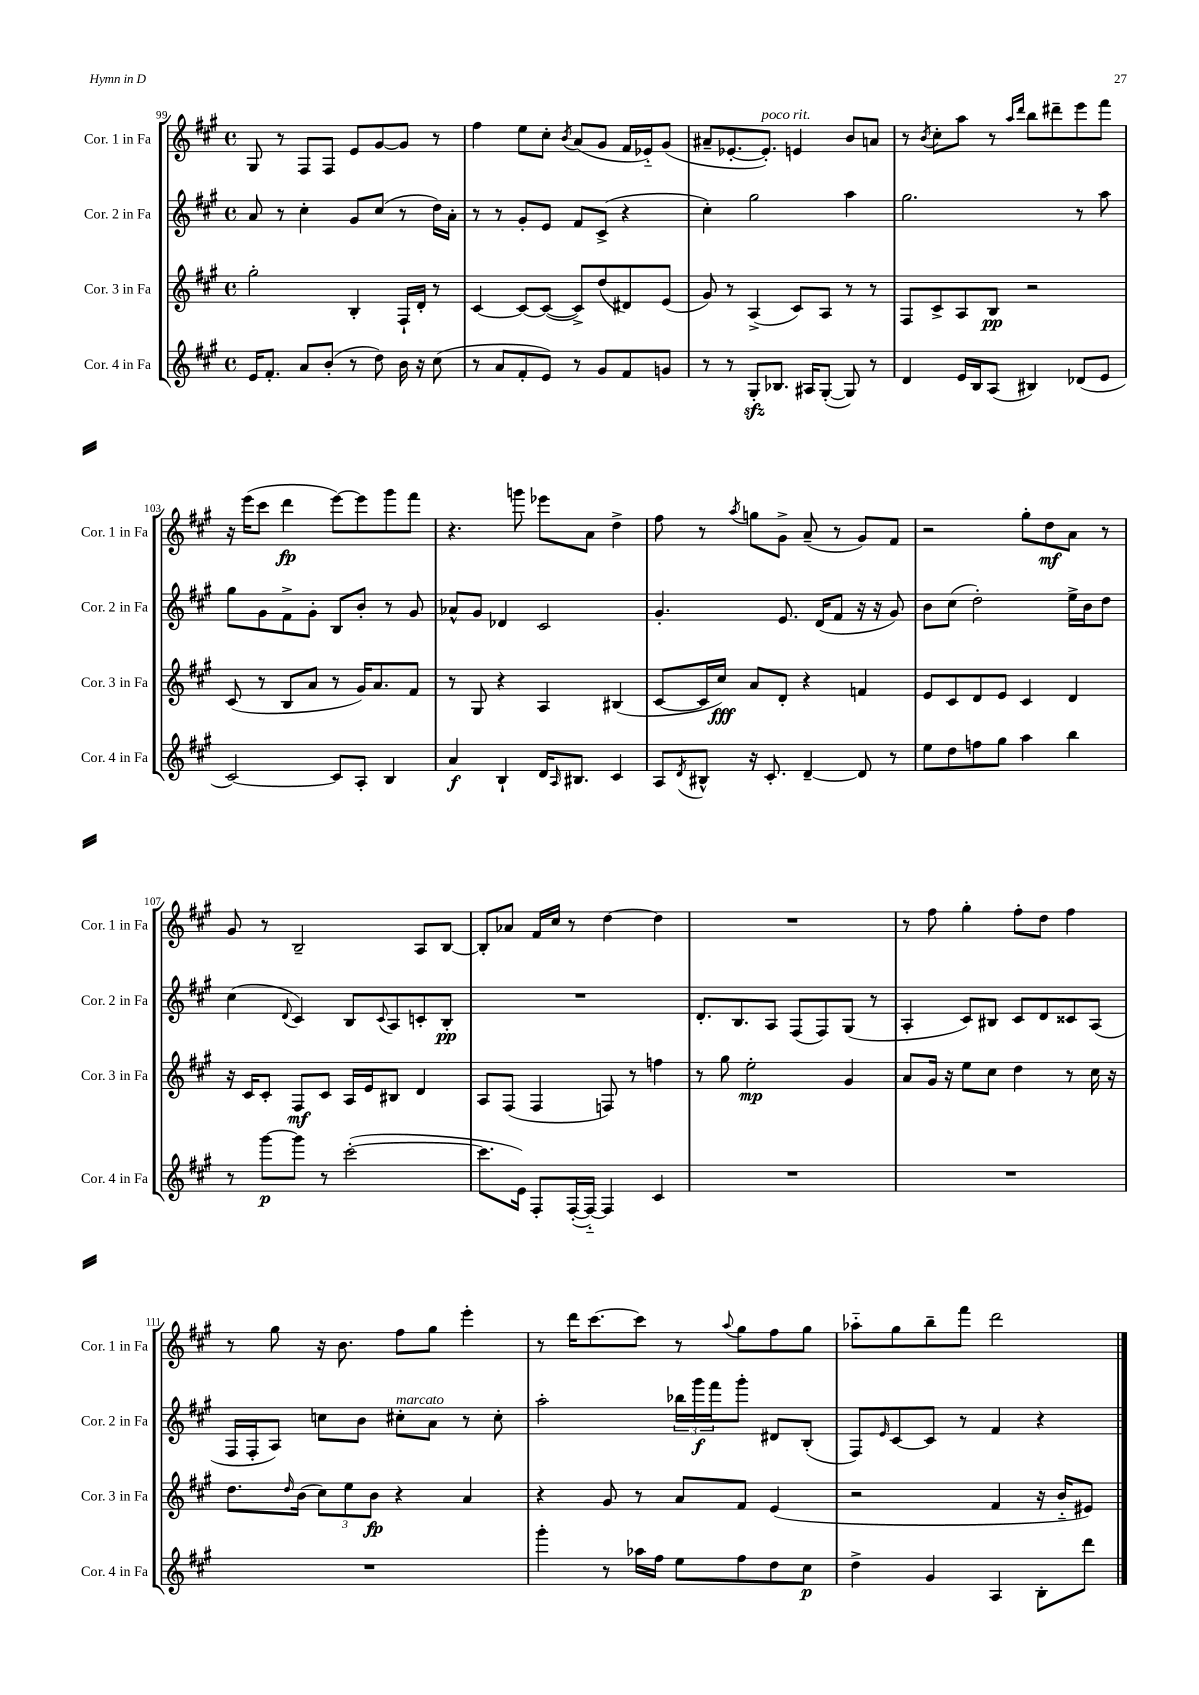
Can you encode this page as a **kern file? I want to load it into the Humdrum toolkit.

**kern	**dynam	**kern	**dynam	**kern	**dynam	**kern	**dynam
*part4	*part4	*part3	*part3	*part2	*part2	*part1	*part1
*staff4	*staff4	*staff3	*staff3	*staff2	*staff2	*staff1	*staff1
*I"Cor. 4 in Fa	*	*I"Cor. 3 in Fa	*	*I"Cor. 2 in Fa	*	*I"Cor. 1 in Fa	*
*I'Cor. 4 in Fa	*	*I'Cor. 3 in Fa	*	*I'Cor. 2 in Fa	*	*I'Cor. 1 in Fa	*
*clefG2	*	*clefG2	*	*clefG2	*	*clefG2	*
*k[f#c#g#]	*	*k[f#c#g#]	*	*k[f#c#g#]	*	*k[f#c#g#]	*
*M4/4	*	*M4/4	*	*M4/4	*	*M4/4	*
*met(c)	*	*met(c)	*	*met(c)	*	*met(c)	*
=99	=99	=99	=99	=99	=99	=99	=99
16e/KL	.	2gg#'\	.	8a/	.	8G#/	.
8.f#'/J	.	.	.	.	.	.	.
.	.	.	.	8r	.	8r	.
8a/L	.	.	.	4cc#'\	.	8F#/L	.
(8b'/J	.	.	.	.	.	8F#/J	.
8r	.	4B'/	.	8g#/L	.	8e/L	.
8dd\)	.	.	.	(8cc#/J	.	[8g#/	.
16b\	.	16F#`/LL	.	8r	.	8g#/J]	.
16r	.	16d'/JJ	.	.	.	.	.
(8cc#\	.	8r	.	16dd\LL)	.	8r	.
.	.	.	.	16a'\JJ	.	.	.
=100	=100	=100	=100	=100	=100	=100	=100
8r	.	[4c#/	.	8r	.	4ff#\	.
8a/L	.	.	.	8r	.	.	.
8f#'/	.	8c#/L_	.	8g#'/L	.	8ee\L	.
8e/J)	.	(8c#/J_	.	8e/J	.	8cc#'\J	.
.	.	.	.	.	.	8qb/	.
8r	.	8c#^/L])	.	8f#/L	.	(8a/L	.
8g#/L	.	(8dd/	.	(8c#^/J	.	8g#/J	.
8f#/	.	8d#X/)	.	4r	.	16f#/LL	.
.	.	.	.	.	.	16e-X/J)	.
8gn/J	.	(8e/J	.	.	.	(8g#/J	.
=101	=101	=101	=101	=101	=101	=101	=101
8r	.	8g#/)	.	4cc#'\)	.	8a#X~/L	.
8r	.	8r	.	.	.	[8.e-X'/	.
8G#zz'/L	.	(4A^/	.	2gg#\	.	.	.
!	!	!	!	!	!	!LO:TX:a:i:t=poco rit.	!
.	.	.	.	.	.	8.e-'/J])	.
8.B-X/J	.	.	.	.	.	.	.
.	.	8c#/L)	.	.	.	4en/	.
16A#X/KL	.	.	.	.	.	.	.
([8G#'/J	.	8A/J	.	.	.	.	.
8G#/])	.	8r	.	4aa\	.	8b/L	.
8r	.	8r	.	.	.	8an/J	.
=102	=102	=102	=102	=102	=102	=102	=102
4d/	.	8F#/L	.	2.gg#\	.	8r	.
.	.	.	.	.	.	8qb/	.
.	.	8c#^/	.	.	.	8cc#'\L	.
16e/LL	.	8A/	.	.	.	8aa\J	.
16B/J	.	.	.	.	.	.	.
(8A/J	.	8B/J	pp	.	.	8r	.
.	.	.	.	.	.	16qqaa/LL	.
.	.	.	.	.	.	16qqddd/JJ	.
4B#X/)	.	2r	.	.	.	8bb\L	.
.	.	.	.	.	.	8ddd#X~\	.
(8d-X/L	.	.	.	8r	.	8eee\	.
8e/J	.	.	.	8aa\	.	8fff#\J	.
!!LO:LB:g=z
=103	=103	=103	=103	=103	=103	=103	=103
[2c#/)	.	(8c#/	.	8gg#\L	.	16r	.
.	.	.	.	.	.	(16eee\KL	.
.	.	8r	.	8g#\	.	8ccc#\J	.
.	.	8B/L	.	8f#^\	.	4ddd\	fp
.	.	8a/J	.	8g#'\J	.	.	.
8c#/L]	.	8r	.	8B/L	.	[8eee\L)	.
8A'/J	.	16g#/KL)	.	8b'/J	.	8eee\]	.
.	.	8.a/	.	.	.	.	.
4B/	.	.	.	8r	.	8ggg#\	.
.	.	8f#/J	.	8g#/	.	8fff#\J	.
=104	=104	=104	=104	=104	=104	=104	=104
4a/	f	8r	.	8a-X^^/L	.	4.r	.
.	.	8G#/	.	8g#/J	.	.	.
4B`/	.	4r	.	4d-X/	.	.	.
.	.	.	.	.	.	8gggn\	.
16d/KL	.	4A/	.	2c#/	.	8eee-X\L	.
16qqA/	.	.	.	.	.	.	.
8.B#X/J	.	.	.	.	.	.	.
.	.	.	.	.	.	8a\J	.
4c#/	.	(4B#X/	.	.	.	4dd^\	.
=105	=105	=105	=105	=105	=105	=105	=105
8A/L	.	[8c#/L	.	4.g#'/	.	8ff#\	.
8qd/	.	.	.	.	.	.	.
8B#X^^/J	.	16c#/L]	.	.	.	8r	.
.	.	16cc#/JJ)	fff	.	.	.	.
.	.	.	.	.	.	8qaa/	.
16r	.	8a/L	.	.	.	8ggn\L	.
8.c#'/	.	.	.	.	.	.	.
.	.	8d'/J	.	8.e/	.	8g#^\J	.
[4d~/	.	4r	.	.	.	(8a~/	.
.	.	.	.	(16d/KL	.	.	.
.	.	.	.	8f#/J	.	8r	.
8d/]	.	4fn/	.	16r	.	8g#/L)	.
.	.	.	.	16r	.	.	.
8r	.	.	.	8g#/)	.	8f#/J	.
=106	=106	=106	=106	=106	=106	=106	=106
8ee\L	.	8e/L	.	8b\L	.	2r	.
8dd\	.	8c#/	.	(8cc#\J	.	.	.
8ffn\	.	8d/	.	2dd'\)	.	.	.
8gg#\J	.	8e/J	.	.	.	.	.
4aa\	.	4c#/	.	.	.	8gg#'\L	.
.	.	.	.	.	.	8dd\	mf
4bb\	.	4d/	.	16ee^\LL	.	8a\J	.
.	.	.	.	16b\J	.	.	.
.	.	.	.	8dd\J	.	8r	.
!!LO:LB:g=z
=107	=107	=107	=107	=107	=107	=107	=107
8r	.	16r	.	(4cc#\	.	8g#/	.
.	.	16c#/KL	.	.	.	.	.
[8ggg#\L	p	8c#'/J	.	.	.	8r	.
.	.	.	.	8qqd/	.	.	.
8ggg#\J]	.	8F#/L	mf	4c#/)	.	2B~/	.
8r	.	8c#/J	.	.	.	.	.
([2ccc#'\	.	16A/LL	.	8B/L	.	.	.
.	.	16e/J	.	.	.	.	.
.	.	.	.	8qqc#/	.	.	.
.	.	8B#X/J	.	8A/	.	.	.
.	.	4d/	.	8cn'/	.	8A/L	.
.	.	.	.	8B'/J	pp	[8B/J	.
=108	=108	=108	=108	=108	=108	=108	=108
8.ccc#\L]	.	8A/L	.	1r	.	8B'/L]	.
.	.	(8F#/J	.	.	.	8a-X/J	.
16e\Jk)	.	.	.	.	.	.	.
8F#'/L	.	4F#/	.	.	.	16f#/LL	.
.	.	.	.	.	.	16cc#/JJ	.
([16F#'/L	.	.	.	.	.	8r	.
16F#/JJ_)	.	.	.	.	.	.	.
4F#/]	.	8Fn/)	.	.	.	[4dd\	.
.	.	8r	.	.	.	.	.
4c#/	.	4ffn\	.	.	.	4dd\]	.
=109	=109	=109	=109	=109	=109	=109	=109
1r	.	8r	.	8.d'/L	.	1r	.
.	.	8gg#\	.	.	.	.	.
.	.	.	.	8.B/	.	.	.
.	.	2ee'\	mp	.	.	.	.
.	.	.	.	8A/J	.	.	.
.	.	.	.	(8F#/L	.	.	.
.	.	.	.	8F#/)	.	.	.
.	.	4g#/	.	(8G#/J	.	.	.
.	.	.	.	8r	.	.	.
=110	=110	=110	=110	=110	=110	=110	=110
1r	.	8a/L	.	4A'/	.	8r	.
.	.	16g#/Jk	.	.	.	8ff#\	.
.	.	16r	.	.	.	.	.
.	.	8ee\L	.	8c#/L)	.	4gg#'\	.
.	.	8cc#\J	.	8B#X/J	.	.	.
.	.	4dd\	.	8c#/L	.	8ff#'\L	.
.	.	.	.	8d/	.	8dd\J	.
.	.	8r	.	8c##X/	.	4ff#\	.
.	.	16cc#\	.	(8A/J	.	.	.
.	.	16r	.	.	.	.	.
!!LO:LB:g=z
=111	=111	=111	=111	=111	=111	=111	=111
1r	.	8.dd\L	.	16F#/LL	.	8r	.
.	.	.	.	16F#'/J	.	.	.
.	.	.	.	8A/J)	.	8gg#\	.
.	.	16qqdd/	.	.	.	.	.
.	.	(16b\Jk	.	.	.	.	.
.	.	12cc#\L)	.	8ccn\L	.	16r	.
.	.	.	.	.	.	8.b\	.
.	.	12ee\	.	.	.	.	.
.	.	.	.	8b\J	.	.	.
.	.	12b\J	fp	.	.	.	.
!	!	!	!	!LO:TX:a:i:t=marcato	!	!	!
.	.	4r	.	8cc#X'\L	.	8ff#\L	.
.	.	.	.	8a\J	.	8gg#\J	.
.	.	4a/	.	8r	.	4eee'\	.
.	.	.	.	8cc#'\	.	.	.
=112	=112	=112	=112	=112	=112	=112	=112
4ggg#'\	.	4r	.	2aa'\	.	8r	.
.	.	.	.	.	.	16ddd\KL	.
.	.	.	.	.	.	[8.ccc#\	.
8r	.	8g#/	.	.	.	.	.
16aa-X\LL	.	8r	.	.	.	8ccc#\J]	.
16ff#\JJ	.	.	.	.	.	.	.
8ee\L	.	8a/L	.	24bb-X\LL	.	8r	.
.	.	.	.	24ggg#\	f	.	.
.	.	.	.	24fff#\J	.	.	.
.	.	.	.	.	.	8qqaa/	.
8ff#\	.	8f#/J	.	8ggg#'\J	.	8gg#\L	.
8dd\	.	(4e/	.	8d#X/L	.	8ff#\	.
8cc#\J	p	.	.	(8B'/J	.	8gg#\J	.
=113	=113	=113	=113	=113	=113	=113	=113
4dd^\	.	2r	.	8F#/L)	.	8aa-X\L	.
.	.	.	.	16qqe/	.	.	.
.	.	.	.	[8c#/	.	8gg#\	.
4g#/	.	.	.	8c#/J]	.	8bb~\	.
.	.	.	.	8r	.	8fff#\J	.
4A/	.	4f#/	.	4f#/	.	2ddd\	.
8B'\L	.	16r	.	4r	.	.	.
.	.	16b/KL	.	.	.	.	.
8ddd\J	.	8e#X/J)	.	.	.	.	.
==	==	==	==	==	==	==	==
*-	*-	*-	*-	*-	*-	*-	*-
